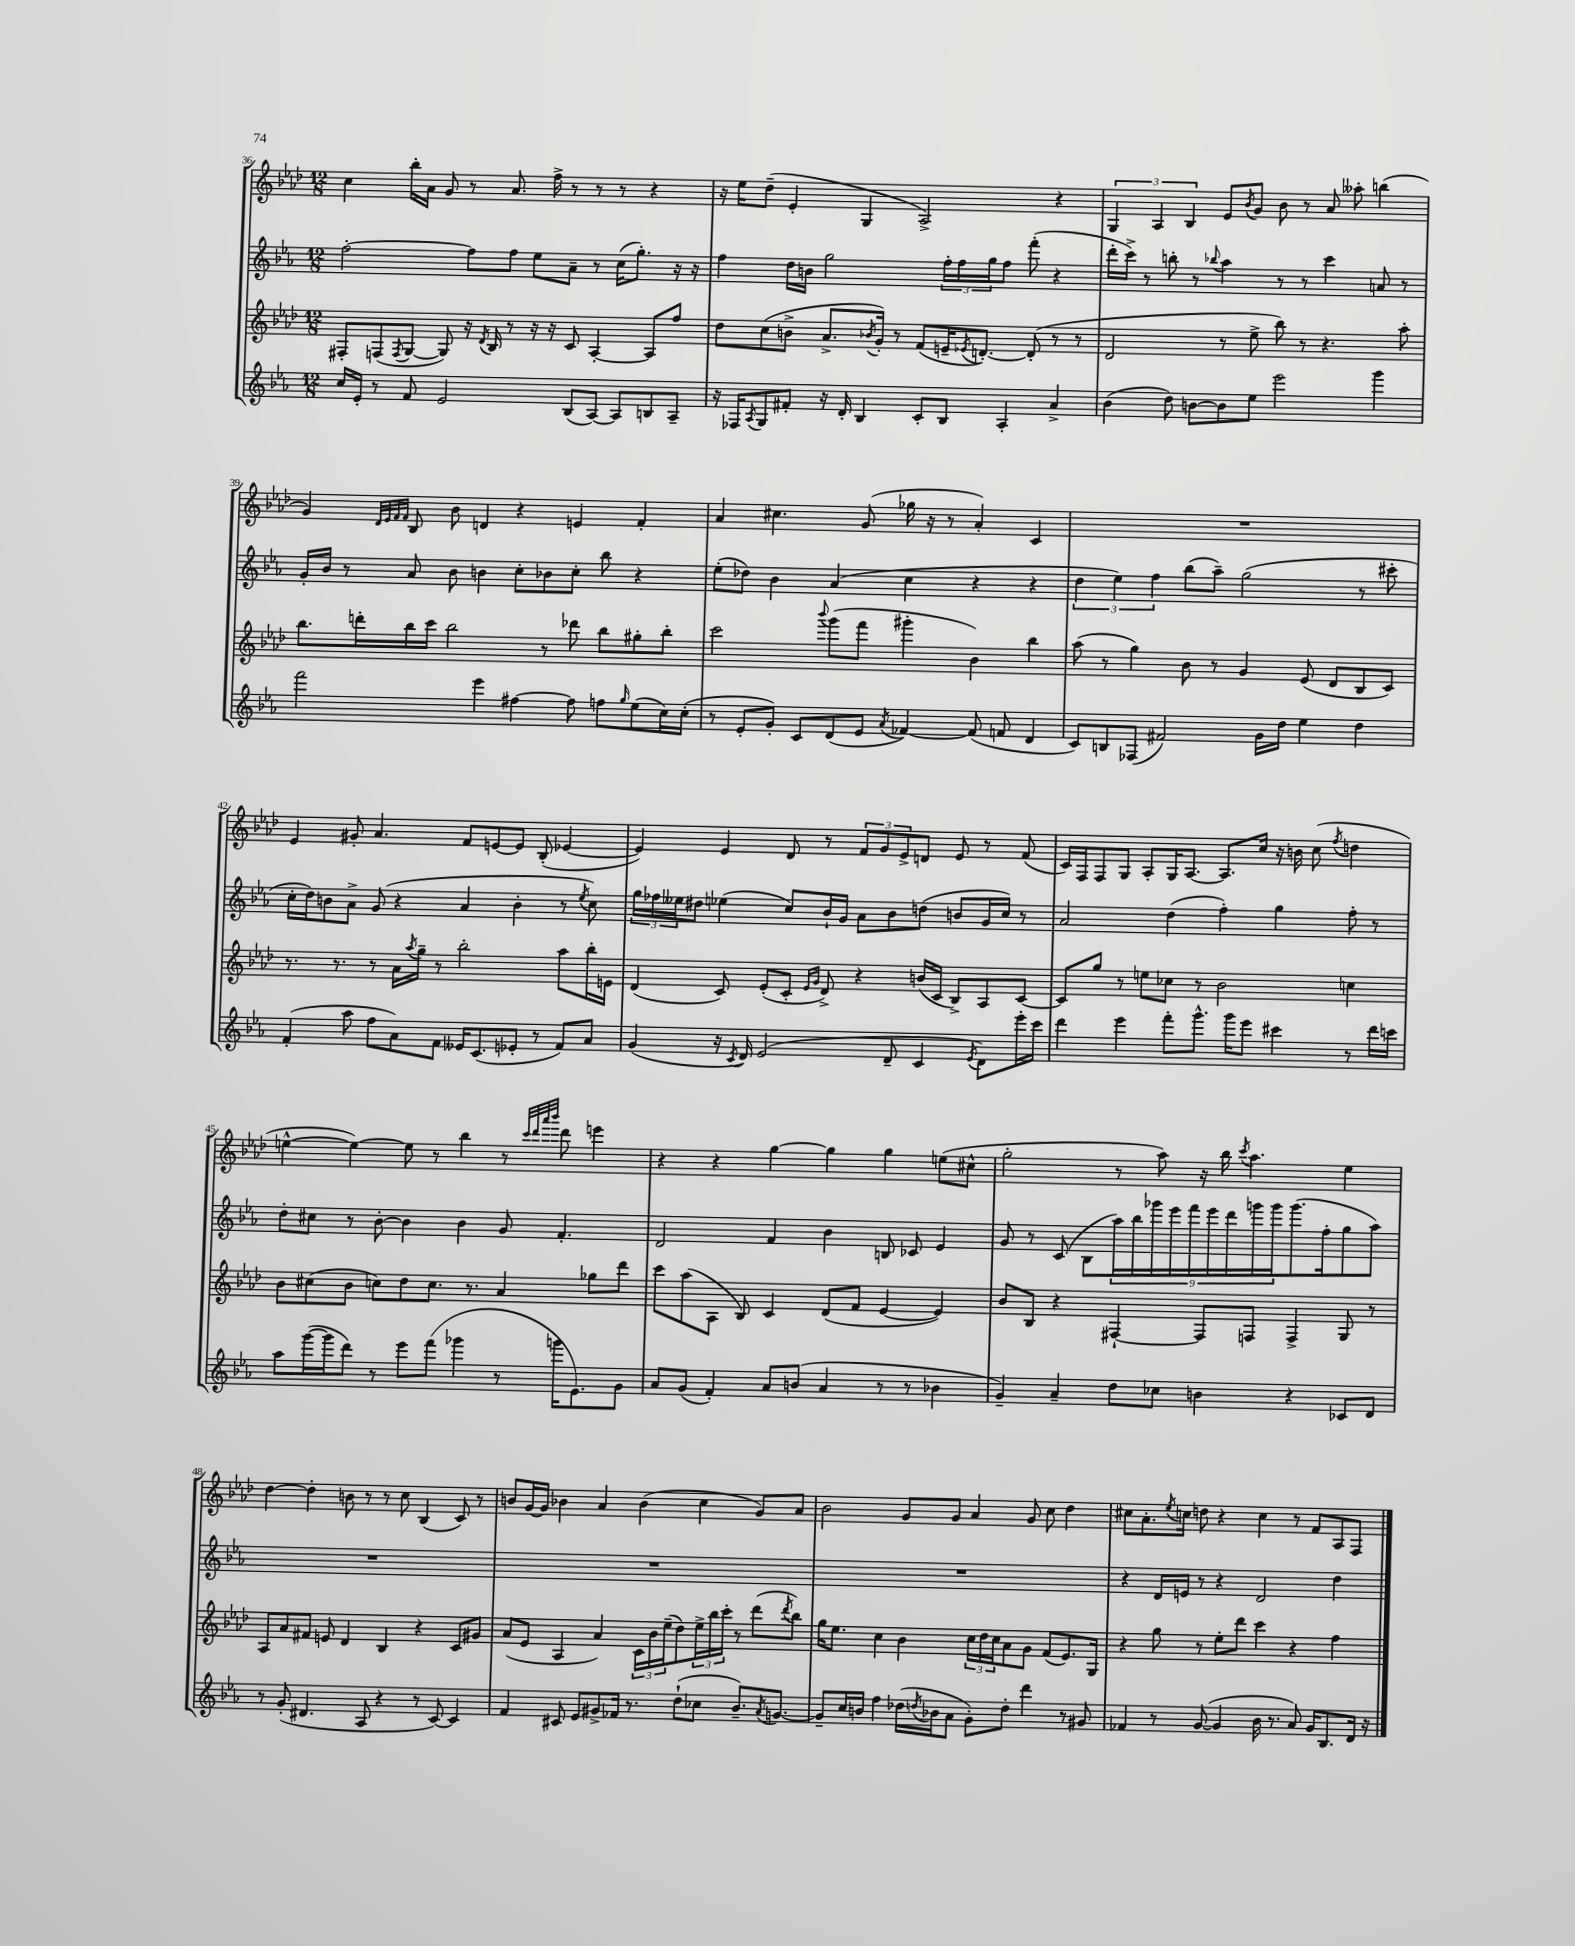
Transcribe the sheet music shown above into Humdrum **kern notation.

**kern	**kern	**kern	**kern
*part4	*part3	*part2	*part1
*staff4	*staff3	*staff2	*staff1
*clefG2	*clefG2	*clefG2	*clefG2
*k[b-e-a-]	*k[b-e-a-d-]	*k[b-e-a-]	*k[b-e-a-d-]
*M12/8	*M12/8	*M12/8	*M12/8
=36	=36	=36	=36
16cc/LL	8F#X'/L	[2ff'\	4cc\
16e-'/JJ	.	.	.
8r	(8Fn/	.	.
.	8qF/	.	.
8f/	[8G/J	.	16bb-'\LL
.	.	.	16a-\JJ
2e-/	8G/])	.	8g/
.	16r	8ff\L]	8r
.	8qd-/	.	.
.	16B-/	.	.
.	8r	8ff\J	8.a-/
.	16r	8ee-\L	.
.	16r	.	16ff^\
(8B-/L	8c/	8a-~\J	8r
[8A-/J)	[4A-'/	8r	8r
8A-/L]	.	(16cc\KL	8r
.	.	8.gg'\J)	.
8Bn/	8A-/L]	.	4r
8A-~/J	8ff/J	16r	.
.	.	16r	.
=37	=37	=37	=37
16r	8dd-\L	4ff\	16r
16F-X/KL	.	.	16ee-\KL
8qA-/	.	.	.
8G/	(8cc\	.	(8dd-~\J
8f#X'/J	8bn^\J	16dd\LL	4e-'/
.	.	16bn\JJ	.
16r	8.a-^/L	2gg\	.
16d'/	.	.	.
4B-/	.	.	4G/
.	8qb-X/	.	.
.	16g'/Jk)	.	.
.	8r	.	.
8c'/L	(8f/L	.	2A-^/)
8B-/J	16en~/K	24ff'\LL	.
.	.	24ff\	.
.	8qe-X/	.	.
.	[8.dn'/J)	.	.
.	.	24gg\J	.
4A-'/	.	8ff\J	.
.	(8d'/]	(8fff'\	.
4a-^/	8r	4r	4r
.	8r	.	.
=38	=38	=38	=38
(4b-\	2d-/	16ddd'\LL	6G/
.	.	16ccc^\JJ)	.
.	.	8r	.
.	.	.	6A-/
8dd\)	.	8bbn'\	.
.	.	.	6B-/
[8bn\L	.	8r	.
.	.	8qqbb-X/	.
8b\]	8r	4aa-\	8e-/L
.	.	.	8qb-/
8ee-\J	8ee-^\	.	8g/J
2eee-\	8bb-\)	8r	8b-\
.	8r	8r	8r
.	4.r	4ccc\	8a-/
.	.	.	8aa--X'\
4ggg\	.	8an/	(4bbn\
.	8aa-'\	8r	.
!!LO:LB:g=z
=39	=39	=39	=39
2fff\	8.bb-\L	16g'/LL	4g/)
.	.	16b-/JJ	.
.	.	8r	.
.	16dddn'\L	.	.
.	.	.	32qqd-/LLL
.	.	.	32qqe-/
.	.	.	32qqf/
.	.	.	32qqf/JJJ
.	16bb-\	8a-/	8B-/
.	16ccc\JJ	.	.
.	2bb-\	8b-\	8b-\
4eee-\	.	4bn\	4dn/
[4ff#X\	.	8cc'\L	4r
.	8r	8b-X\	.
8ff#\]	8ddd-X\	8cc'\J	4en/
8ffn\L	8bb-\L	8bb-\	.
16qqgg/	.	.	.
(8ee-\	8gg#X'\	4r	4f'/
16cc\L)	8bb-'\J	.	.
(16cc'\JJ	.	.	.
=40	=40	=40	=40
8r	2ccc\	(8ee-'\L	4a-/
8e-'/L	.	8dd-X\J)	.
8g'/J)	.	4b-\	4.cc#X\
8c/L	.	.	.
.	8qqbbb-/	.	.
(8d/	(8ggg\L	(4a-/	.
8e-/J	8fff\J	.	(8g/
8qa-/	.	.	.
[4f-X/)	4ggg#X'\	4cc\	16gg-X\
.	.	.	16r
.	.	.	8r
(8f-/]	4b-\)	4r	4a-'/)
8fn/	.	.	.
4d/	4bb-\	4r	4c/
=41	=41	=41	=41
8c/L)	(8aa-\	6dd\	1.r
8Bn/	8r	.	.
.	.	6ee-\)	.
(8F-X/J	4gg\)	.	.
.	.	6ff\	.
2f#X/)	.	.	.
.	8b-\	(8bb-\L	.
.	8r	8aa-~\J)	.
.	4g/	(2gg\	.
16g\LL	.	.	.
16dd\JJ	.	.	.
4ee-\	(8e-/	.	.
.	8d-/L	.	.
4dd\	8B-/	8r	.
.	8c/J)	8ccc#X'\	.
!!LO:LB:g=z
=42	=42	=42	=42
(4f'/	8.r	16cc'\LL	4e-/
.	.	16dd\J)	.
.	.	8bn\	.
.	8.r	.	.
8aa-\	.	8a-^\J	8g#X'/
8ff\L	8r	(8g/	4.a-/
8a-\)	16a-\LL	4r	.
.	8qaa-/	.	.
.	16gg~\JJ	.	.
8f\J	8r	.	.
16e--X/KL	2bb-'\	4a-/	8f/L
(8.c/	.	.	.
.	.	.	[8en/
8e-X'/J	.	4b'\	8e/J]
8r	.	.	(8B-'/
8f/L)	8aa-\L	8r	[4e-X/
.	.	8qee-/	.
8a-/J	16bb-'\L	8cc\)	.
.	16en\JJ	.	.
=43	=43	=43	=43
(4g/	(4d-/	24gg\LL	4e-/])
.	.	24ff-X\	.
.	.	24ee--X\J	.
.	.	8dd#X\J	.
16r	8c/)	(4ee-X\	4e-/
8qc/	.	.	.
16d/)	.	.	.
(2e-/	(8e-'/L	.	.
.	8c'/J	8cc/L)	8d-/
.	16qqe-/LL	.	.
.	16qqg/JJ	.	.
.	8d-^/)	16b-`/L	8r
.	.	16g/JJ	.
.	4r	8a-\L	12f/L
.	.	.	12g/
8d~/	.	8b-\	.
.	.	.	12e-^/
4c/	(16bn/LL	(8ddn\J	8dn/J
.	16c/JJ	.	.
.	8B-^/L)	8bn/L	8e-/
8qe-/	.	.	.
8d\L)	8A-/	16g/L	8r
.	.	16cc/JJ)	.
16eee-'\L	[8c/J	8r	(8f/
16ccc\JJ	.	.	.
=44	=44	=44	=44
4ddd\	8c/L]	2a-/	16c/LL)
.	.	.	16F/J
.	8gg/J	.	8F/
4eee-\	8r	.	8G/J
.	8een\L	.	8A-'/L
8fff'\L	8cc-X\J	(4dd\	16G/K
.	.	.	[8.A-/J
8.ggg^^\J	8r	.	.
.	2b-\	4ff'\)	8.A-/L]
16ggg\KL	.	.	.
8eee-\J	.	.	.
.	.	.	16cc/Jk
4ccc#X\	.	4gg\	16r
.	.	.	16bn\
.	.	.	(8cc\
.	.	.	8qff/
8r	4ccn\	8ff'\	4ddn\
16ddd\LL	.	8r	.
16cccn\JJ	.	.	.
!!LO:LB:g=z
=45	=45	=45	=45
8aa-\L	8b-\L	8dd'\L	[4een^^\
([16ggg\L	(8cc#X\	8cc#X\J	.
16ggg\J]	.	.	.
8ddd\J)	8b-\J	8r	4ee\_)
8r	8ccn\L)	[8b-'\	.
8eee-\L	8dd-\	4b-\]	8ee\]
(8fff\J	8.cc\J	.	8r
4ggg-X\	.	4b-\	4bb-\
.	8.r	.	.
8r	4a-/	8g/	8r
.	.	.	32qqccc/LLL
.	.	.	32qqddd-/
.	.	.	32qqaaa-/
.	.	.	32qqbbb-/JJJ
16gggn\KL	.	4.f'/	8ddd-\
8.e-\)	.	.	.
.	8gg-X\L	.	4eeen\
8g\J	8ddd-\J	.	.
=46	=46	=46	=46
8a-/L	8ccc\L	2d/	4r
(8g/J	(8aa-\	.	.
4f'/)	8A-\J	.	4r
.	8B-/)	.	.
8a-/L	4c/	4f/	[4gg\
(8bn/J	.	.	.
4a-/	(8d-/L	4b-\	4gg\]
.	8f/J	.	.
8r	[4e-/	8Bn/	4gg\
8r	.	8c-X/	.
4b-X\	4e-/])	4e-/	(8een\L
.	.	.	8cc#X^^\J
=47	=47	=47	=47
4g~/)	8b-/L	8g/	2gg'\
.	8B-/J	8r	.
4a-~/	4r	(8c/	.
.	.	8B-\L	.
8dd\L	[4F#X`/	18aa-\L)	8r
.	.	18bb-\	.
.	.	18ggg-X\	.
8cc-X\J	.	.	8aa-\)
.	.	18eee-\	.
.	.	18fff\	.
4bn\	8F#/L]	.	16r
.	.	18eee-\	.
.	.	.	16bb-\
.	.	18ddd\	.
.	.	.	8qccc/
.	8Fn/J	.	4.aa-\
.	.	18gggn\	.
.	.	18ggg\J	.
4r	4F^/	(8.ggg\	.
.	.	16ff'\k	.
8c-X/L	8G/	8gg\	4ee-\
8d/J	8r	8aa-\J)	.
!!LO:LB:g=z
=48	=48	=48	=48
8r	8A-/L	1.r	[4dd-\
(8g'/	8a-/	.	.
4.d#X/	8f#X/J	.	4dd-'\]
.	8en/	.	.
.	4d-/	.	8bn\
8A-/	.	.	8r
4r	4B-/	.	8r
.	.	.	8cc\
8r	4r	.	(4B-/
[8c/)	.	.	.
4c/]	8c/L	.	8c/)
.	8g#X/J	.	8r
=49	=49	=49	=49
4f/	(8a-/L	1.r	8bn/L
.	8e-/J	.	[16g/L
.	.	.	16g/JJ]
8c#X/	4A-/	.	4b-X\
8e-/L	.	.	.
8g#X^/	4a-/)	.	4a-/
16f-X/Jk	.	.	.
8.r	.	.	.
.	24c\LL	.	(4b-\
.	24b-\	.	.
.	(24ee-~\J	.	.
(8dd`\L	8dd-\)	.	.
8cc-X\J	24ee-^\L	.	4cc\
.	24bb-\	.	.
.	24ccc'\JJ	.	.
8.b-~/L)	8r	.	.
.	(8ddd-\L	.	8g/L)
8qa-/	.	.	.
[8.gn/J	.	.	.
.	8qddd-/	.	.
.	8bb-\J)	.	8a-/J
=50	=50	=50	=50
8g~/L]	16gg\KL	1.r	2b-\
.	8.ee-\J	.	.
16cc/L	.	.	.
16bn/JJ	.	.	.
4ff\	4cc\	.	.
(16dd-X\LL	4b-\	.	8g/L
8qddn/	.	.	.
16b-X\J	.	.	.
8a-\J	.	.	8g/J
8g'\L)	24cc\LL	.	4a-/
.	24dd-\	.	.
.	24cc\J	.	.
8dd'\J	8a-\	.	.
4ddd\	8g\J	.	8g/
.	(8f/L	.	8cc\
8r	8.e-/)	.	4dd-\
8g#X/	.	.	.
.	16G/Jk	.	.
=51	=51	=51	=51
4f-X/	4r	4r	8cc#X\L
.	.	.	8.a-'\
8r	8gg\	16d/LL	.
.	.	.	8qee-/
.	.	16en/JJ	16ccn\Jk
([8g/	8r	8r	8ddn\
4g/]	8ee-'\L	4r	4r
.	8ddd-\J	.	.
16b-\	4ccc\	2d/	4cc\
8.r	.	.	.
8a-/)	4r	.	8r
16g/KL	.	.	8f/L
8.B-/	.	.	.
.	4ff\	4dd\	8A-/
16d/Jk	.	.	8F/J
16r	.	.	.
==	==	==	==
*-	*-	*-	*-
